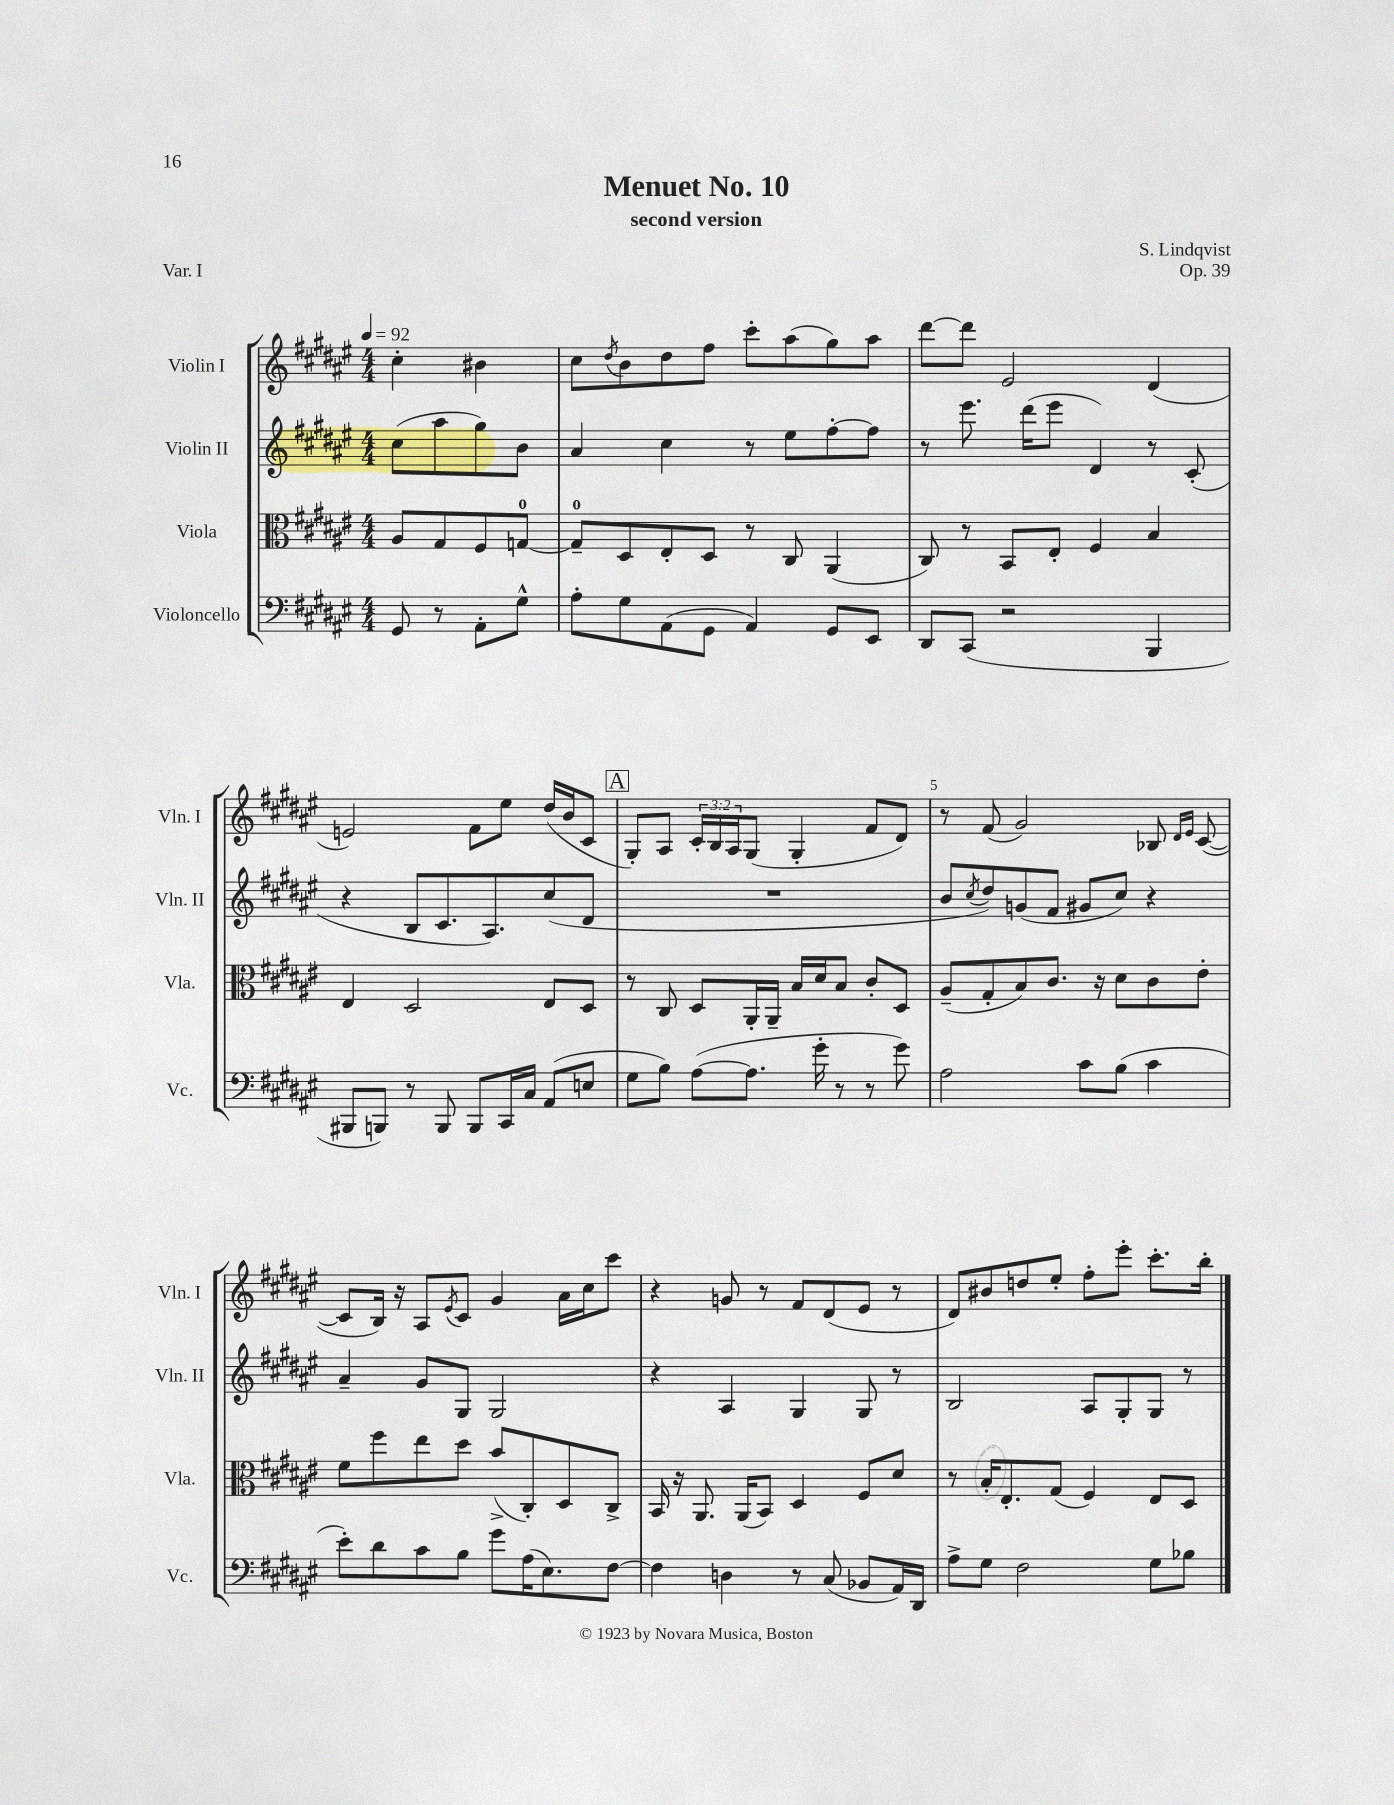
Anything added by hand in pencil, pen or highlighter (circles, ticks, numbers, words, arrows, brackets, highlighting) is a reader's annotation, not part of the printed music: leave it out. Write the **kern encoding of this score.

**kern	**kern	**kern	**kern
*part4	*part3	*part2	*part1
*staff4	*staff3	*staff2	*staff1
*I"Violoncello	*I"Viola	*I"Violin II	*I"Violin I
*I'Vc.	*I'Vla.	*I'Vln. II	*I'Vln. I
*clefF4	*clefC3	*clefG2	*clefG2
*k[f#c#g#d#a#e#]	*k[f#c#g#d#a#e#]	*k[f#c#g#d#a#e#]	*k[f#c#g#d#a#e#]
*M4/4	*M4/4	*M4/4	*M4/4
*MM92	*MM92	*MM92	*MM92
=	=	=	=
8GG#/	8A#/L	(8cc#\L	4cc#'\
8r	8G#/	8aa#\	.
8AA#'\L	8F#/	8gg#\)	4b#X\
8G#^^\J	[8Gn/J	8b\J	.
=1	=1	=1	=1
8A#'\L	8G~/L]	4a#/	8cc#\L
.	.	.	8qdd#/
8G#\	8D#/	.	8b\
(8AA#\	8E#'/	4cc#\	8dd#\
8GG#\J	8D#/J	.	8ff#\J
4AA#/)	8r	8r	8ccc#'\L
.	8C#/	8ee#\L	(8aa#\
8GG#/L	(4AA#/	[8ff#'\	8gg#\)
8EE#/J	.	8ff#\J]	8aa#\J
=2	=2	=2	=2
8DD#/L	8C#/)	8r	[8ddd#\L
(8CC#/J	8r	8.eee#\	8ddd#\J]
2r	8BB/L	.	2e#/
.	.	(16ddd#\KL	.
.	8E#'/J	8eee#\J	.
.	4F#/	4d#/)	.
4BBB/	4B/	8r	(4d#/
.	.	(8c#'/	.
!!LO:LB:g=z
=3	=3	=3	=3
8BBB#X/L	4E#/	4r	2en/)
8BBBn/J)	.	.	.
8r	2D#/	8B/L	.
8BBB/	.	8.c#/	.
8BBB/L	.	.	8f#\L
.	.	8.A#/)	.
16CC#/L	.	.	8ee#\J
16C#/JJ	.	.	.
(8AA#/L	8E#/L	(8cc#/	(16dd#/LL
.	.	.	16b/J
8En/J	8D#/J	8d#/J	8c#/J
!!LO:REH:place=s1:t=A
=4	=4	=4	=4
8G#\L	8r	1r	8G#'/L)
8B\J)	8C#/	.	8A#/J
([8A#\L	8D#/L	.	24c#'/LL
.	.	.	24B/
.	.	.	24A#/J
8.A#\J]	16AA#'/L	.	(8G#/J
.	16AA#~/JJ	.	.
.	16B/LL	.	4G#'/
16g#'\	16d#/J	.	.
8r	8B/J	.	.
8r	8c#'/L	.	8f#/L
8g#\)	8D#/J	.	8d#/J)
=5	=5	=5	=5
2A#\	(8A#~/L	8b/L	8r
.	.	8qcc#/	.
.	8G#'/	8dd#/)	(8f#/
.	8B/)	(8gn/	2g#/)
.	8.c#/J	8f#/J	.
8c#\L	.	8g#X/L	.
.	16r	.	.
(8B\J	8d#\L	8cc#/J)	.
4c#\	8c#\	4r	8B-X/
.	.	.	16qqd#/LL
.	.	.	16qqe#/JJ
.	8e#'\J	.	([8c#/
!!LO:LB:g=z
=6	=6	=6	=6
8e#'\L)	8f#\L	4a#~/	8c#/L]
8d#\	8ff#\	.	16B/Jk)
.	.	.	16r
8c#\	8ee#\	8g#/L	8A#/L
.	.	.	8qe#/
8B\J	8dd#\J	8G#/J	8c#/J
8g#\L	(8b^/L	2G#/	4g#/
(16A#\K	8C#'/)	.	.
8.E#\)	.	.	.
.	8D#/	.	16a#\LL
.	.	.	16cc#\J
[8F#\J	8C#^/J	.	8ccc#\J
=7	=7	=7	=7
4F#\]	16BB/	4r	4r
.	16r	.	.
.	8.AA#/	.	.
4Dn\	.	4A#/	8gn/
.	(16AA#/KL	.	.
.	8BB/J)	.	8r
8r	4D#/	4G#/	8f#/L
(8C#/	.	.	(8d#/
8BB-X/L	8F#/L	8G#/	8e#/J
16AA#/L)	8d#/J	8r	8r
16DD#/JJ	.	.	.
=8	=8	=8	=8
8A#^\L	8r	2B/	8d#/L)
8G#\J	16B'/KL	.	8b#X/
.	8.E#'/	.	.
2F#\	.	.	8ddn/
.	(8G#/J	.	8ee#'/J
.	4F#/)	8A#/L	8ff#'\L
.	.	8G#'/	8eee#'\J
8G#\L	8E#/L	8G#/J	8.ccc#'\L
8B-X\J	8D#/J	8r	.
.	.	.	16bb'\Jk
==	==	==	==
*-	*-	*-	*-
